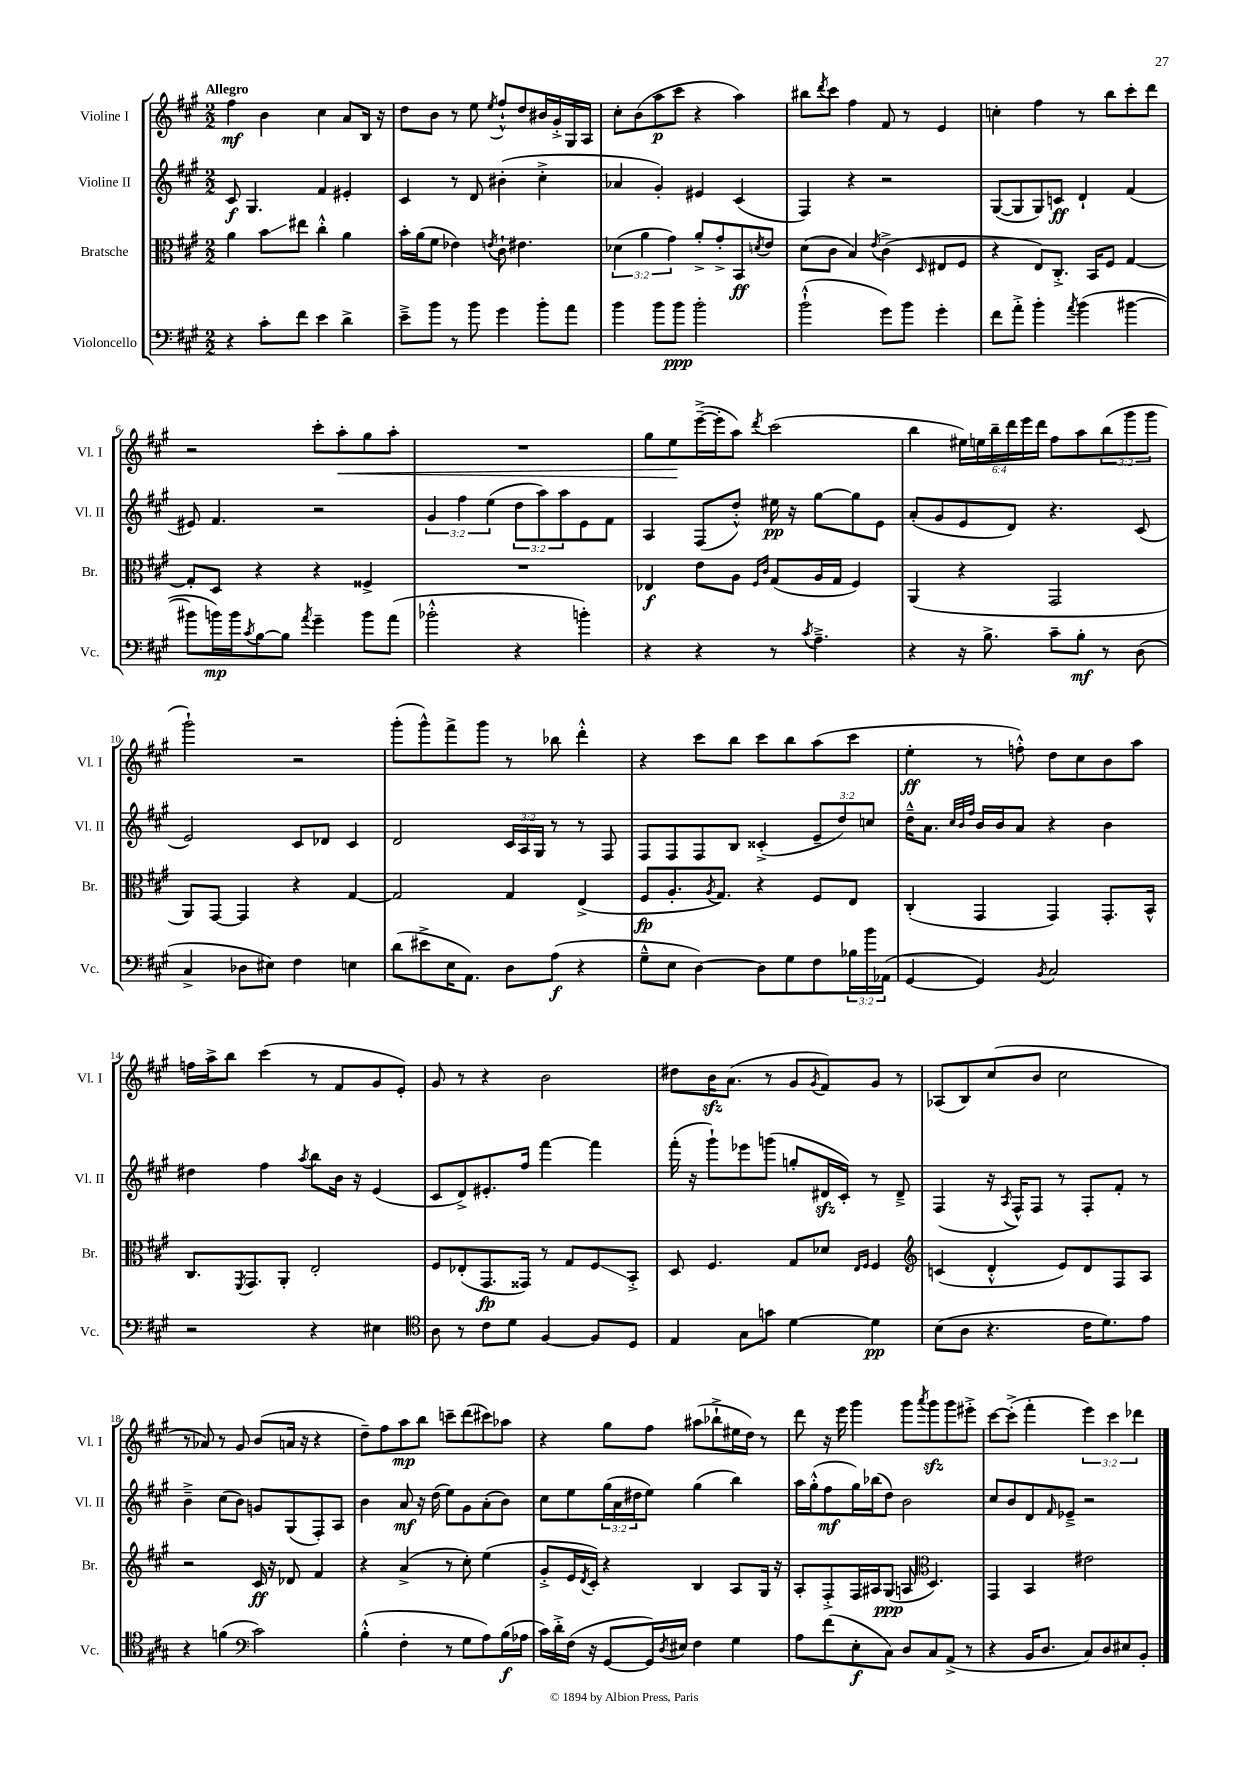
<<
\new StaffGroup <<
\new Staff = "s0" \with { instrumentName = "Violine I" shortInstrumentName = "Vl. I" } {
    \clef treble \key a \major \numericTimeSignature \time 2/2 \override Staff.TupletNumber.text = #tuplet-number::calc-fraction-text \tempo "Allegro"
    fis''4\mf b'4 cis''4 a'8 b16 r16 |
    d''8 b'8 r8 e''8 \acciaccatura { e''8 } fis''8-!-^ d''8 bis'16 gis'16-.-> gis16 a16 |
    cis''8-. b'8( a''8\p cis'''8 r4 a''4) |
    bis''8 \acciaccatura { d'''8 } cis'''8 fis''4 fis'8 r8 e'4 |
    c''4-. fis''4 r8 b''8 cis'''8-. d'''8 |
    r2 cis'''8-. a''8-.\< gis''8 a''8-. |
    R1 |
    gis''8 e''8\! e'''16~--->( e'''16-. a''8) \acciaccatura { d'''8 } cis'''2( |
    b''4 \tuplet 6/4 { eis''16) e''16 b''16-- d'''16 e'''16 d'''16 } fis''8 a''8 \tuplet 3/2 { b''8( gis'''8 gis'''8 } |
    gis'''2-!) r2 |
    gis'''8-.( gis'''8-^) fis'''8-> gis'''8 r8 bes''8 d'''4-.-^ |
    r4 cis'''8 b''8 cis'''8 b''8 a''8( cis'''8 |
    e''4-.\ff r8 f''8-.-^) d''8 cis''8 b'8 a''8 |
    f''16 a''16-> b''8 cis'''4( r8 fis'8 gis'8 e'8-.) |
    gis'8 r8 r4 b'2 |
    dis''8 b'16\sfz a'8.( r8 gis'8 \acciaccatura { gis'8 } fis'8) gis'8 r8 |
    aes8( b8) cis''8( b'8 cis''2 |
    r8 aes'8) r8 gis'8 b'8( a'16 r16 r4 |
    d''8--) fis''8 a''8\mp b''8 c'''8-- d'''8( cis'''8) aes''8 |
    r4 gis''8 fis''8 ais''8( bes''8-!-> eis''16 d''16) r8 |
    d'''8 r16 e'''16 gis'''4 gis'''8 \acciaccatura { a'''8 } gis'''8\sfz gis'''8 eis'''8-.-> |
    cis'''8~ cis'''8-.->( fis'''4-. \tuplet 3/2 { e'''4) cis'''4 des'''4 } \bar "|." |
}
\new Staff = "s1" \with { instrumentName = "Violine II" shortInstrumentName = "Vl. II" } {
    \clef treble \key a \major \numericTimeSignature \time 2/2 \override Staff.TupletNumber.text = #tuplet-number::calc-fraction-text
    cis'8\f gis4. fis'4 eis'4-. |
    cis'4 r8 d'8 bis'4-.( cis''4-.-> |
    aes'4 gis'4-.) eis'4 cis'4( |
    fis4) r4 r2 |
    gis8~( gis8 gis8) c'8\ff d'4-! fis'4( |
    eis'8) fis'4. r2 |
    \tuplet 3/2 { gis'4 fis''4 e''4( } \tuplet 3/2 { d''8 a''8) a''8 } e'8 fis'8 |
    a4 fis8( d''8-.-^) eis''16\pp r16 gis''8~ gis''8 e'8 |
    a'8-.( gis'8 e'8 d'8) r4. cis'8( |
    e'2) cis'8 des'8 cis'4 |
    d'2 \tuplet 3/2 { cis'16 a16 gis16 } r8 r8 fis8 |
    fis8 fis8 fis8 b8 cisis'4-.->( \tuplet 3/2 { e'8-- d''8) c''8 } |
    d''16---^ a'8. \grace { cis''32 b'32 fis''32 } b'16 b'16 a'8 r4 b'4 |
    dis''4 fis''4 \acciaccatura { a''8 } b''8 b'16 r16 e'4( |
    cis'8 d'8->) eis'8.-. fis''16 fis'''4~ fis'''4 |
    fis'''16-.( r16 gis'''8-!) ees'''8 g'''8( g''8-. dis'16\sfz cis'16-.) r8 dis'8---> |
    fis4( r16 \acciaccatura { a8 } fis16-^) fis8 r8 fis8-. fis'8-. r8 |
    b'4---> cis''8( b'8) g'8 gis8( fis8-.) a8 |
    b'4 a'8\mf r16 d''16( e''8) gis'8 a'8-.( b'8) |
    cis''8 e''8 \tuplet 3/2 { gis''16( a'16 dis''16 } e''8) gis''4( b''4) |
    a''16 gis''16-.-^( fis''8\mf gis''16) bes''16( d''8) b'2 |
    cis''8 b'8 d'8 \grace { fis'16 } ees'8---> r2 \bar "|." |
}
\new Staff = "s2" \with { instrumentName = "Bratsche" shortInstrumentName = "Br." } {
    \clef alto \key a \major \numericTimeSignature \time 2/2 \override Staff.TupletNumber.text = #tuplet-number::calc-fraction-text
    a'4 b'8\glissando eis''8 cis''4-.-^ a'4 |
    b'16-. a'16( fis'8 ees'4) \acciaccatura { e'8 } cis'8-! eis'4. |
    \tuplet 3/2 { des'4( a'4 gis'4) } a'8-.-> gis'8-.-> b,8\ff \acciaccatura { d'8 } e'8 |
    d'8( cis'8 b4) \acciaccatura { e'8 } cis'4->( \grace { d16 } eis8 fis8 |
    r4 e8) cis8.-.-> b,16 fis8 gis4~ |
    gis8-. d8 r4 r4 fisis4-> |
    R1 |
    ees4\f e'8 a8 \grace { fis16 cis'16 } gis8( a16 gis16 fis4) |
    a,4( r4 gis,2 |
    a,8) gis,8~ gis,4 r4 gis4~ |
    gis2 gis4 e4->( |
    fis8\fp a8.-. \acciaccatura { a8 } gis8.) r4 fis8 e8 |
    cis4-.( gis,4 gis,4) gis,8.-. b,16-^ |
    cis8. \acciaccatura { fis,8 } gis,8. a,8-. e2-. |
    fis8 ees8-.( gis,8.\fp gisis,16) r8 gis8 fis8\glissando b,8-.-> |
    d8 fis4. gis8 des'8 \grace { e16 fis16 } fis4 |
    \clef treble c'4( d'4-.-^ e'8) d'8 fis8 a8 |
    r2 cis'16\ff r16 des'8 fis'4 |
    r4 a'4->( r8 cis''8-.) e''4( |
    gis'8-.-> e'16 \acciaccatura { d'8 } cis'16-.) r4 b4 a8 gis16 r16 |
    a8-. fis8-.-> fis16 ais16 gis8\ppp( a8 \clef alto d4.) |
    gis,4 b,4 eis'2 \bar "|." |
}
\new Staff = "s3" \with { instrumentName = "Violoncello" shortInstrumentName = "Vc." } {
    \clef bass \key a \major \numericTimeSignature \time 2/2 \override Staff.TupletNumber.text = #tuplet-number::calc-fraction-text
    r4 cis'8-. fis'8 e'4 d'4-> |
    e'8---> b'8 r8 b'8 gis'4 b'8-. a'8 |
    b'4 b'8 b'8\ppp b'2-. |
    b'2-!-^( gis'8) b'8 gis'4-. |
    fis'8 a'8-.-> b'4-. \acciaccatura { a'8 } b'4( bis'4~ |
    bis'8 b'16\mp) b'16 \acciaccatura { cis'8 } b8~ b8 \acciaccatura { a'8 } gis'4-- b'8 a'8( |
    bes'2-.-^ r4 b'4-.) |
    r4 r4 r8 \acciaccatura { cis'8 } a4.---> |
    r4 r16 b8.-> cis'8-- b8-.\mf r8 d8( |
    cis4-> des8 eis8) fis4 e4 |
    d'8( eis'8-> e16 a,8.) d8 a8\f( r4 |
    gis8---^ e8 d4~) d8 gis8 fis8 \tuplet 3/2 { bes16 b'16 aes,16( } |
    gis,4~ gis,4) \acciaccatura { b,8 } cis2 |
    r2 r4 eis4 |
    \clef tenor a8 r8 cis'8 d'8 fis4~ fis8 d8 |
    e4 gis8 g'8 d'4~ d'4\pp |
    b8( a8 r4. cis'16 d'8.) e'8 |
    r4 f'4( \clef bass cis'2) |
    b4-.-^( fis4-. r8 gis8 a8) b16\f( aes16 |
    cis'16) d'16-.-> fis16( r16 gis,8~ gis,16) \acciaccatura { d8 } eis16 fis4 gis4 |
    a8 fis'8( e8-.\f cis8) d8 cis8 a,8->( r8 |
    r4 b,16 d8. cis8) d8 eis8 b,8-. \bar "|." |
}
>>
>>
